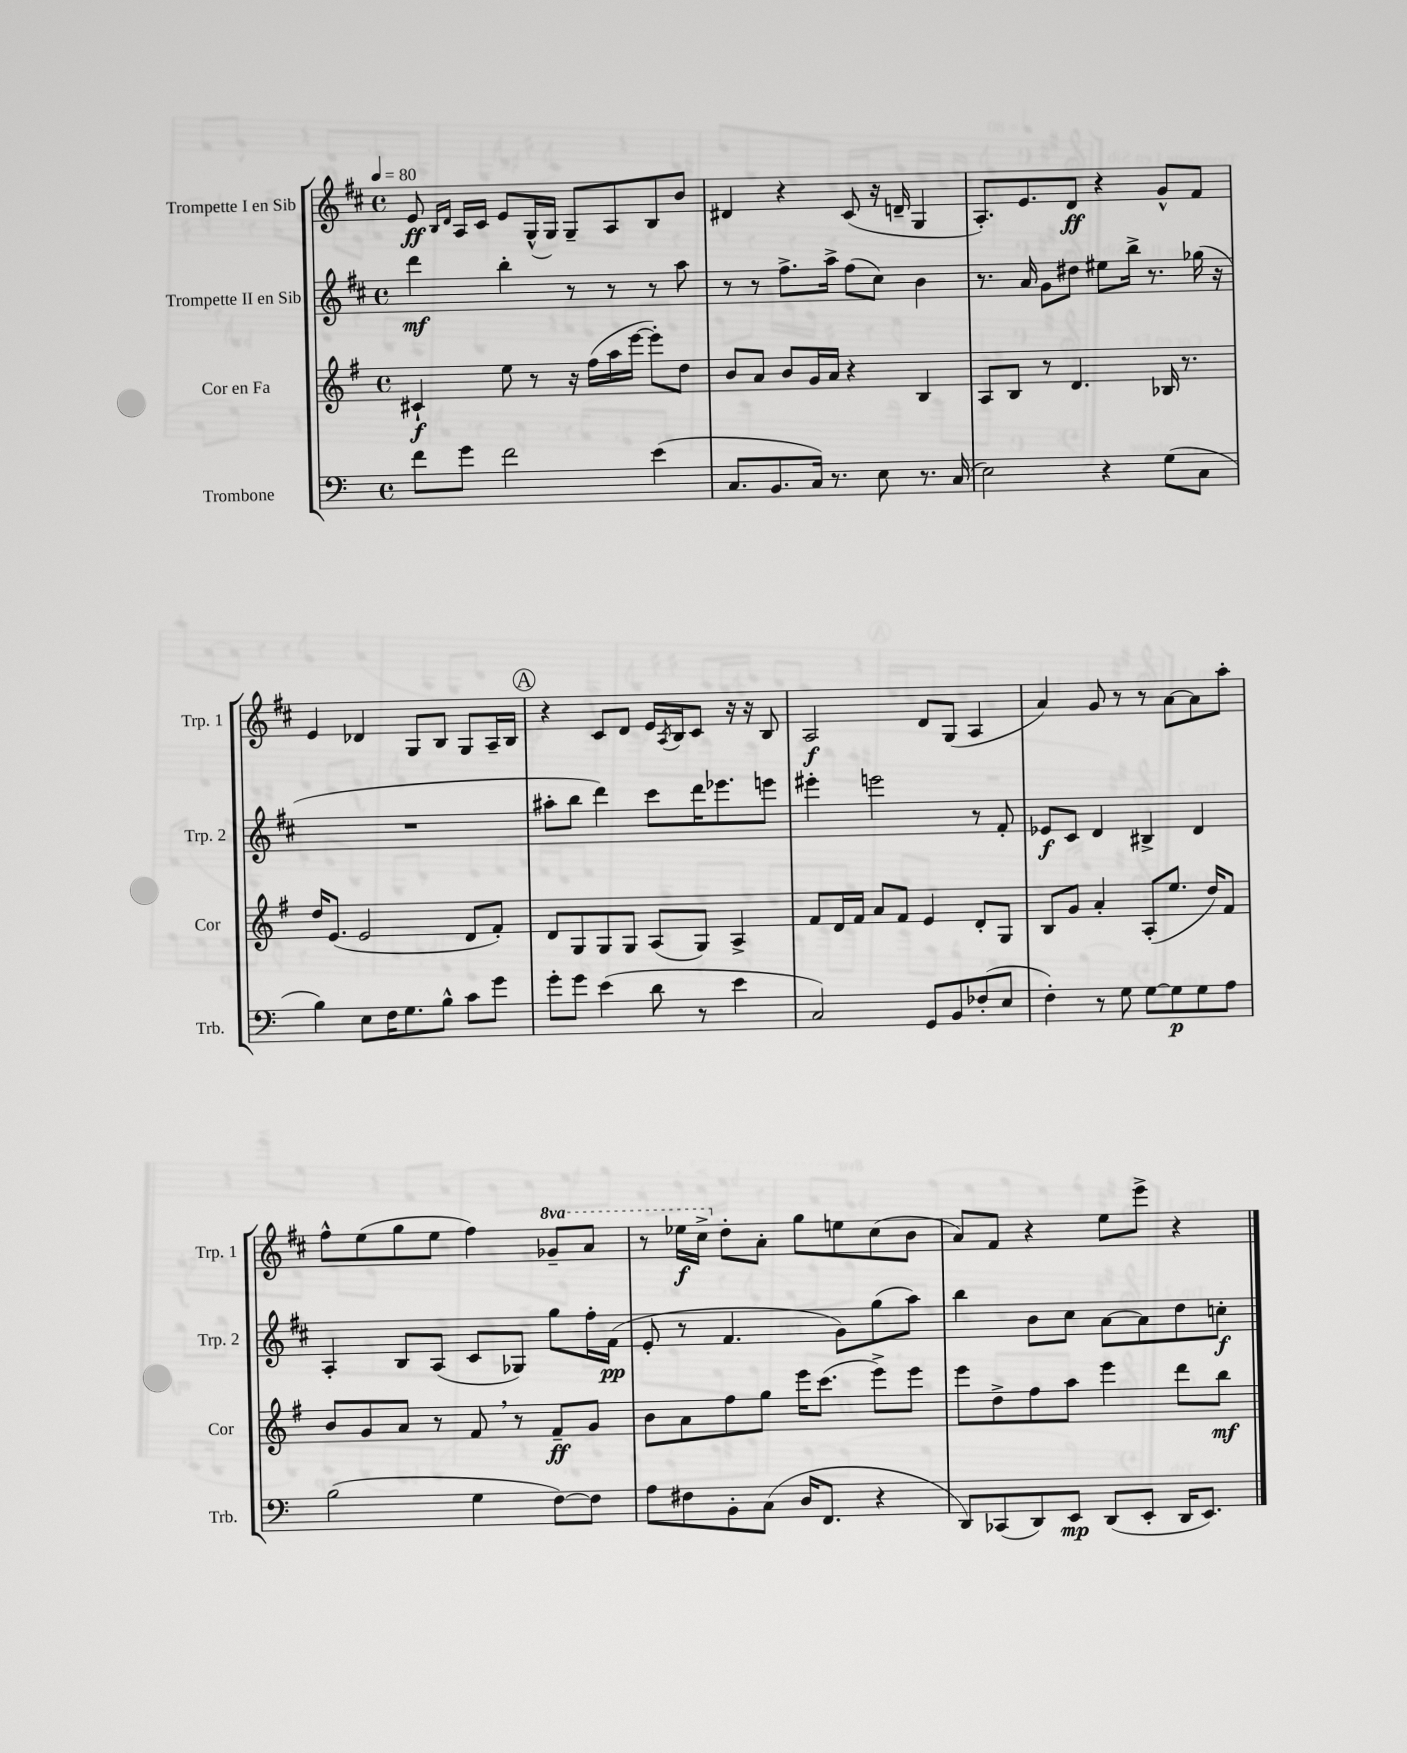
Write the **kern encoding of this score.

**kern	**kern	**kern	**kern
*staff4	*staff3	*staff2	*staff1
*clefF4	*clefG2	*clefG2	*clefG2
*k[]	*k[f#]	*k[f#c#]	*k[f#c#]
*M4/4	*M4/4	*M4/4	*M4/4
*met(c)	*met(c)	*met(c)	*met(c)
*MM80	*MM80	*MM80	*MM80
8f	4c#`	4ddd	8e
.	.	.	16qqB
.	.	.	16qqd
8g	.	.	16A
.	.	.	16c#
2f	8ee	4bb'	8e
.	8r	.	(16G^^
.	.	.	16G)
.	16r	8r	8G~
.	(16ff#	.	.
.	16aa	8r	8A
.	[16eee	.	.
(4e	8eee'])	8r	8B
.	8dd	8aa	8b
=	=	=	=
8.C	8b	8r	4d#
.	8a	8r	.
8.BB	.	.	.
.	8b	8.ff#^	4r
16C)	16g	.	.
8.r	16a	16aa^	.
.	4r	(8ff#	(8c#
8E	.	8cc#)	16r
.	.	.	16d~
8.r	4B	4b	4G
(16C	.	.	.
=	=	=	=
2E)	8A	8.r	8.A')
.	8B	.	.
.	.	16a	8.e
.	8r	8g	.
.	4.d	8dd#	8d
4r	.	8ee#	4r
.	.	16bb^	.
.	.	8.r	.
(8G	16B-	.	8g^^
.	8.r	.	.
8C	.	(16gg-	8f#
.	.	16r	.
=	=	=	=
4B)	16dd	1r	4e
.	(8.e	.	.
8E	2e	.	4d-
16F	.	.	.
8.G	.	.	.
.	.	.	8G
8B^^	.	.	8B
8c	8d	.	8G
8g	8f#')	.	16A~
.	.	.	16B
=	=	=	=
8g'	8d	8aa#'	4r
8g	8G	8bb	.
(4e	8G	4ddd)	8c#
.	8G	.	8d
8d	(8A	8ccc#	16e
.	.	.	8qA
.	.	.	16B
8r	8G)	16ddd	8c#
.	.	8.eee-	.
4e	4A^	.	16r
.	.	.	16r
.	.	8eee	8B
=	=	=	=
2C)	8f#	4eee#'	2A
.	16d	.	.
.	16f#	.	.
.	8a	2eee	.
.	8f#	.	.
8GG	4e	.	8d
8BB	.	.	(8G
(8F-'	8d'	8r	4A
8E	8G	8f#'	.
=	=	=	=
4F')	8B	8e-	4a)
.	8g	8c#	.
8r	4a'	4d	8g
8G	.	.	8r
[8G	(8A'	4B#^	8r
8G]	8.ee	.	[8a
8G	.	4d	8a]
.	16dd)	.	.
8A	8f#	.	8aa'
=	=	=	=
(2B	8b	4A'	8ff#^^
.	8g	.	(8ee
.	8a	8B	8gg
.	8r	(8A	8ee
4G	8f#	8c#	4ff#)
.	8r	8G-)	.
[8F)	8f#~	8gg	8gg-~
8F]	8g	16ff#'	8aa
.	.	(16f#	.
=	=	=	=
8A	8b	8e'	8r
8F#	8a	8r	16eee-
.	.	.	16ccc#^
8BB'	8ff#	4.f#	8dd'
(8C	8gg	.	8a'
16D	16eee	.	8gg
8.FF	(8.ccc	.	.
.	.	8g)	8ee
4r	8eee^)	(8gg	(8cc#
.	8eee	8aa)	8b
=	=	=	=
8DD)	8eee	4bb	8a)
(8CC-	8dd^	.	8f#
8DD)	8ff#	8b	4r
8EE	8aa	8cc#	.
(8DD	4eee	[8a	8ee
8EE'	.	8a]	8eee^
16DD	8ddd	8dd	4r
8.EE)	.	.	.
.	8bb	8cc'	.
==	==	==	==
*-	*-	*-	*-
